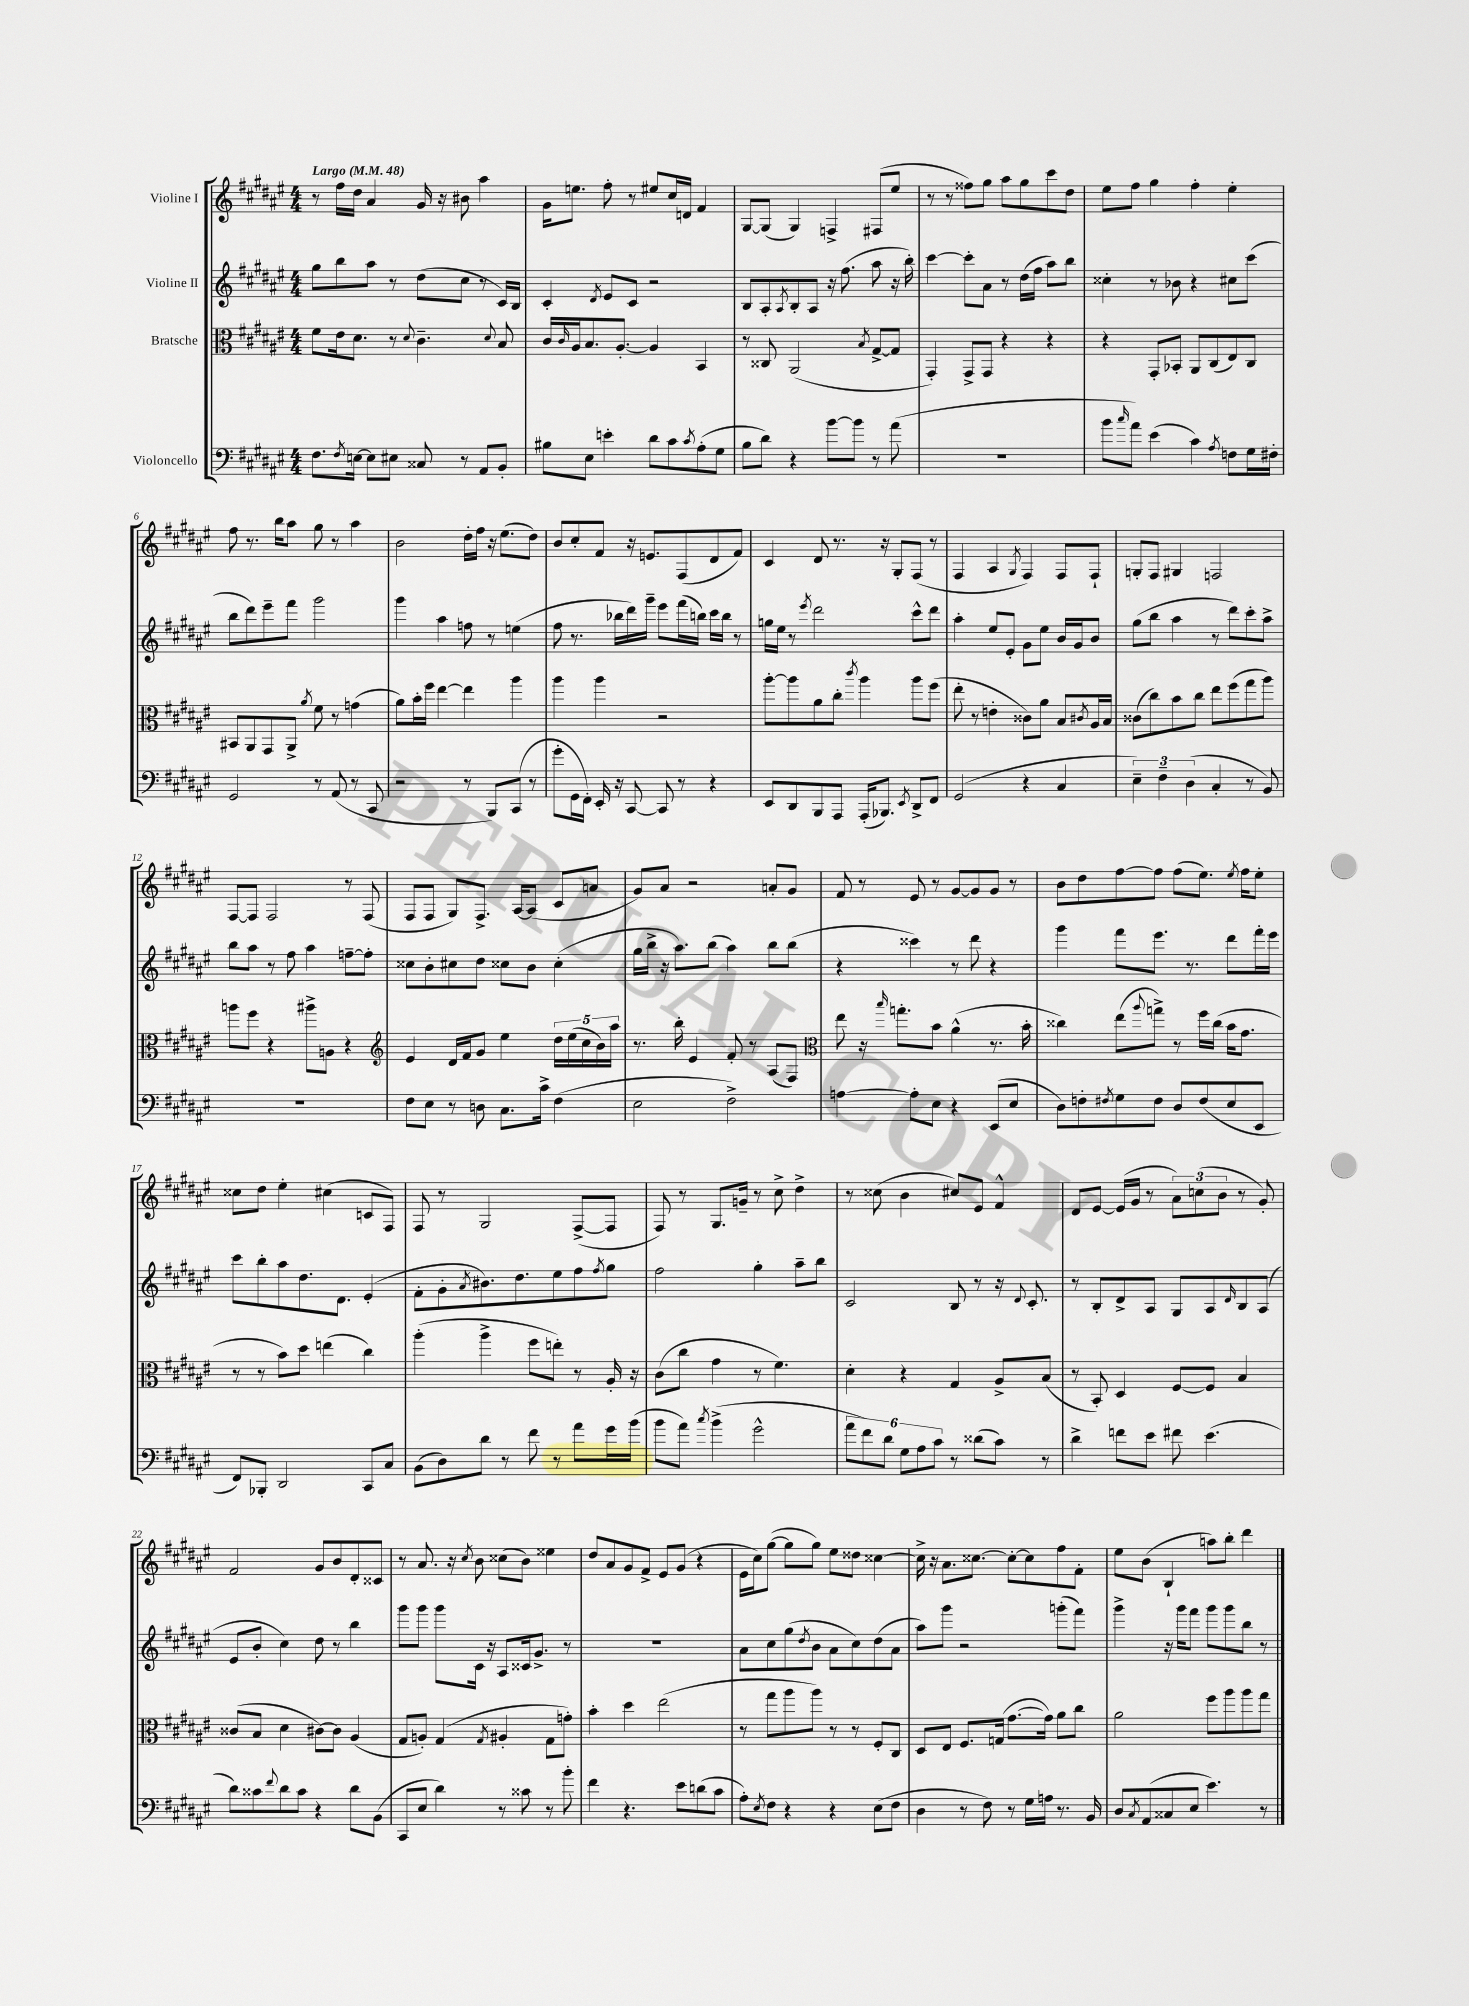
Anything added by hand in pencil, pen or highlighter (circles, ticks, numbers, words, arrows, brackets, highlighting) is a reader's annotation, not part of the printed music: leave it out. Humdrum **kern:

**kern	**kern	**kern	**kern
*part4	*part3	*part2	*part1
*staff4	*staff3	*staff2	*staff1
*I"Violoncello	*I"Bratsche	*I"Violine II	*I"Violine I
*clefF4	*clefC3	*clefG2	*clefG2
*k[f#c#g#d#a#e#]	*k[f#c#g#d#a#e#]	*k[f#c#g#d#a#e#]	*k[f#c#g#d#a#e#]
*M4/4	*M4/4	*M4/4	*M4/4
*MM48	*MM48	*MM48	*MM48
=1	=1	=1	=1
!	!	!	!LO:TX:a:B:t=Largo
8.F#\L	8f#\L	8gg#\L	8r
.	16e#\k	8bb\	16ff#\LL
8qF#/	.	.	.
[16En\Jk	8.d#\J	.	16dd#\JJ
8E\L]	.	8aa#\J	4a#/
8E#X\J	8r	8r	.
.	8qqd#/	.	.
8C##X/	4.c#~\	(8dd#\L	16g#/
.	.	.	16r
8r	.	8cc#\J	8b#X\
8AA#/L	.	8r	4aa#\
.	8qqd#/	.	.
8BB'/J	8B/	16c#/LL)	.
.	.	16B/JJ	.
=2	=2	=2	=2
8B#X\L	16c#/LL	4c#'/	16g#\KL
.	16qqc#/	.	.
.	16A#/J	.	8.een\J
8E#\J	8.B/	.	.
.	.	8qd#/	.
4en'\	.	8e#/L	8ff#'\
.	[8.A#'/J	.	.
.	.	8c#/J	8r
8d#\L	4A#/]	2r	8ee#X/L
8c#\	.	.	16cc#/L
.	.	.	16dn/JJ
8qc#/	.	.	.
(8A#'\	4BB/	.	4f#/
8G#\J	.	.	.
=3	=3	=3	=3
8B\L	8r	8B/L	[8G#/L
8d#\J)	8C##X/	8A#'/	(8G#/J]
.	.	8qA#/	.
4r	(2AA#/	8B'/	4G#/)
.	.	8A#/J	.
[8b\L	.	16r	4Fn^/
.	.	(8.ff#\	.
8b\J]	.	.	.
.	8qB/	.	.
8r	[8G#^/L	8aa#\	(8F#X/L
(8a#\	8G#/J]	16r	8ee#/J
.	.	16bb'\)	.
=4	=4	=4	=4
1r	4GG#'/)	[4ccc#\	8r
.	.	.	8r
.	8GG#^/L	8ccc#'\L]	8ff##X\L)
.	8GG#/J	8a#\J	8gg#\J
.	4r	8r	8aa#\L
.	.	(16dd#\LL	8gg#\
.	.	16ff#\JJ	.
.	4r	8aa#\L)	8ccc#\
.	.	8bb\J	8dd#\J
=5	=5	=5	=5
8b\L	4r	4cc##X'\	8ee#\L
16qqcc#/	.	.	.
8a#\J)	.	.	8ff#\J
(4e#\	8GG#'/L	8r	4gg#\
.	8BB-X'/J	8b-X\	.
4c#\)	8AA#/L	4r	4ff#'\
.	(8C#/	.	.
8qA#/	.	.	.
8Fn\L	8E#/)	8cc#X\L	4ee#'\
16G#\L	8C#/J	(8ccc#\J	.
16F#X'\JJ	.	.	.
!!LO:LB:g=z
=6	=6	=6	=6
2GG#/	8BB#X/L	8bb\L	8ff#\
.	8AA#/	8ddd#\)	8.r
.	8GG#/	8eee#~\	.
.	.	.	16bb\KL
.	8AA#^/J	8fff#\J	8aa#\J
.	8qa#/	.	.
8r	8f#\	2ggg#\	8gg#\
(8AA#/	8r	.	8r
8r	(4gn\	.	4aa#\
8CC#/	.	.	.
=7	=7	=7	=7
2r	8a#\L)	4ggg#\	2b\
.	16b'\L	.	.
.	16ff#\JJ	.	.
.	[4ee#\	4aa#\	.
8r	4ee#\]	8ffn\	16dd#'\LL
.	.	.	16ff#\JJ
8BBB/L)	.	8r	16r
.	.	.	(8.ee#\L
(8CC#/J	4aa#\	(4een\	.
8r	.	.	8dd#\J)
=8	=8	=8	=8
8g#'\L	4aa#\	8ff#\	8b/L
16GG#\L	.	8.r	8cc#'/
16FF#'\JJ)	.	.	.
16EE#'/	4aa#\	.	8f#/J
16r	.	16bb-X\LL	.
[8CC#/	.	16ddd#\)	16r
.	.	16ggg#~\JJ	8.en/L
8CC#/]	2r	8eee#\L	.
8r	.	(16fff#\L	(8F#/
.	.	16bbn\JJ)	.
4r	.	16ccc#\LL	8d#/
.	.	16bb\JJ	.
.	.	8r	8f#/J)
=9	=9	=9	=9
8EE#/L	[8aa#'\L	16ggn\LL	4c#/
.	.	16ee#\JJ	.
8DD#/	8aa#\]	8r	.
.	.	8qeee#/	.
8BBB/	8a#\	2ddd#\	8d#/
8AAA#/J	8cc#'\J	.	8.r
.	8qccc#/	.	.
(16AAA#'/KL	4aa#\	.	.
8.BBB-X/J)	.	.	16r
.	.	.	8G#'/L
8qEE#/	.	.	.
8DD#^/L	8aa#\L	8ccc#^^\L	(8F#/J
8FF#/J	(8ff#\J	8ddd#\J	8r
=10	=10	=10	=10
(2GG#/	8ee#'\	4aa#'\	4F#/
.	8r	.	.
.	4en'\	8ee#/L	4A#/
.	.	8e#'/J	.
.	.	.	8qG#/
4r	8c##X\L)	8g#\L	4F#/)
.	8a#\J	8ee#\J	.
4C#/	8B/L	16b/LL	8F#/L
.	.	16g#/J	.
.	8qc#X/	.	.
.	16A#/L	8b/J	8F#`/J
.	16B/JJ	.	.
=11	=11	=11	=11
6E#~\)	(8c##X\L	(8gg#\L	8Gn'/L
.	8cc#\)	8bb\J	8F#/J
6F#~\	.	.	.
.	8b\	4aa#\	4G#X/
(6D#\	.	.	.
.	8cc#\J	.	.
4C#'/	8ee#\L	8r	2Fn/
.	(8ff#\	8ddd#\L)	.
8r	8gg#\	8ccc#'\	.
8BB/)	8aa#\J)	8aa#^\J	.
!!LO:LB:g=z
=12	=12	=12	=12
1r	8aan\L	8bb\L	[8F#/L
.	8ff#\J	8aa#\J	8F#/J]
.	4r	8r	2F#/
.	.	8ff#\	.
.	8aa#X^\L	4aa#\	.
.	8An\J	.	.
.	4r	[8ffn~\L	8r
.	.	8ff'\J]	(8F#/
=13	=13	=13	=13
*	*clefG2	*	*
8F#\L	4e#/	8cc##X\L	8F#/L
8E#\J	.	8b'\	8F#/J
8r	16d#/LL	8cc#X\	8G#/L)
.	16f#/J	.	.
8Dn\	8g#/J	8dd#\J	8.F#^/J
8.C#\L	4ee#\	8cc##X\L	.
.	.	.	[16A#/KL
.	.	8b\J	(8A#/J]
16c#^\Jk	.	.	.
(4F#\	20dd#\LL	(4cc##'\	8c#/L
.	(20ee#\	.	.
.	20cc#\	.	.
.	.	.	8an/J
.	20b\)	.	.
.	20aa#\JJ	.	.
=14	=14	=14	=14
2E#\	8.r	16gg#\LL	8g#/L)
.	.	16bb^\JJ	.
.	.	16r	8a#/J
.	16bb'\	8.aa#\L)	.
.	4e#/	.	2r
.	.	(8bb\J	.
2F#^\)	8f#'/	4aa#\)	.
.	8r	.	.
.	(8A#/L	8bb\L	8an'/L
.	8F#/J)	(8bb\J	8g#/J
=15	=15	=15	=15
*	*clefC3	*	*
[4An\	8ee#\	4r	8f#/
.	16r	.	8r
.	16qqbb/	.	.
.	8.ggn'\L	.	.
8A'\L]	.	4ccc##X\)	8e#/
8E#\J	8b\J	.	8r
4r	(4a#^^\	8r	[8g#/L
.	.	8ddd#\	8g#/]
(8EE#/L	8.r	4r	8g#/J
8E#/J	.	.	8r
.	16b'\	.	.
=16	=16	=16	=16
8D#\L)	4cc##X\)	4ggg#\	8b\L
8Fn'\	.	.	8dd#\
8qF#X/	.	.	.
8G#\	(8ee#\L	8fff#\L	[8ff#\
.	8qqaa#/	.	.
8F#\J	8ggn^\J)	8.eee#\J	8ff#\J]
8D#/L	8r	.	(8ff#\L
.	.	8.r	.
(8F#/	16ff#\LL	.	8.ee#\J)
.	(16cc##\JJ	.	.
8E#/	16b\KL	8ddd#\L	.
.	.	.	8qee#/
.	8.g#\J	.	16ff#\KL
8EE#/J	.	16fff#'\L	8ee#'\J
.	.	16eee#\JJ	.
!!LO:LB:g=z
=17	=17	=17	=17
8FF#/L)	8r	8ccc#\L	8cc##X\L
8BBB-X'/J	8r	8bb'\	8dd#\J
2DD#/	8b\L)	8aa#\	4ee#'\
.	8dd#\J	8.dd#\	.
.	(4een\	.	(4cc#X\
.	.	8.d#\J	.
8CC#/L	4cc#\)	(4e#'/	8cn/L
8C#/J	.	.	8F#/J)
=18	=18	=18	=18
(8BB\L	(4aa#'\	8f#'\L	8F#/
8D#\)	.	8g#'\	8r
.	.	8qa#/	.
8d#\J	4aa#^\	8.b#X\)	2G#/
8r	.	.	.
.	.	8.dd#\	.
8f#\	8ff#\L	.	.
8r	8een'\J)	8ee#\	.
8a#\L	8r	8ff#\	([8F#^/L
.	.	8qff#/	.
16g#\L	16A#'/	8gg#\J	8F#/J]
(16b\JJ	16r	.	.
=19	=19	=19	=19
8b\L	(8c#\L	2ff#\	8F#/)
8a#\J)	8cc#\J	.	8r
8qcc#/	.	.	.
(4b^\	4g#\	.	8.G#/L
.	.	.	16gn~/Jk
2g#^^\	8r	4gg#'\	8r
.	4.f#\)	.	8cc#^\
.	.	8aa#~\L	4dd#^\
.	.	8bb\J	.
=20	=20	=20	=20
12a#\L	4d#'\	2c#/	8r
12f#\)	.	.	.
.	.	.	(8cc##X\
12d#\J	.	.	.
12G#\L	4r	.	4b\
12A#\	.	.	.
12c#\J	.	.	.
8r	4G#/	8B/	8cc#X/L)
(8d##X\L	.	8r	8e#/J
8c#\J)	8A#^/L	16r	4f#^^/
.	.	8qqd#/	.
.	.	8.c#'/	.
8r	(8B/J	.	.
=21	=21	=21	=21
4d#^\	8r	8r	8d#/L
.	8BB'/)	8B'/L	[8e#/J
8fn\L	4D#/	8d#^/	(16e#/LL]
.	.	.	16g#/JJ
8e#\J	.	8A#/J	8r
8f#X\	[8F#/L	8G#/L	12a#\L)
.	.	.	(12ccn\
(4.e#\	8F#/J]	8A#/	.
.	.	.	12b\J
.	.	16qqd#/	.
.	4B/	8B/	8r
.	.	(8A#/J	8g#'/)
!!LO:LB:g=z
=22	=22	=22	=22
8d#\L)	(8c##X/L	8e#/L	2f#/
8c##X\	8B/J	8b'/J	.
8qqf#/	.	.	.
8d#\	4d#\	4cc#\)	.
8c##\J	.	.	.
4r	[8c#X\L)	8dd#\	8g#/L
.	8c#\J]	8r	8b/
8d#\L	(4A#/	4bb\	8d#'/
(8BB\J	.	.	8c##X/J
=23	=23	=23	=23
8CC#/L	8G#/L	8ggg#\L	8r
8E#/J	8An'/J)	8ggg#\J	8.a#/
4d#\)	(4G#/	8ggg#\L	.
.	.	.	16r
.	.	.	8qcc#/
.	.	16c#\Jk	8b\
.	.	16r	.
.	8qG#/	.	.
8r	4A#X'/	8A#/L	(8cc##X\L
8c##X\	.	16c##X/k	8b\J)
.	.	8.g#^/J	.
8r	8G#\L	.	4ee##X\
8b'\	8gn'\J)	8r	.
=24	=24	=24	=24
4f#\	4b'\	1r	8dd#/L
.	.	.	8a#/
4.r	4dd#\	.	8g#/
.	.	.	8f#^/J
.	(2ee#\	.	8e#/L
8e#\L	.	.	(8g#/J
(8dn\	.	.	4r
8c#\J	.	.	.
=25	=25	=25	=25
8A#'\L)	8r	8a#\L	16e#\LL
.	.	.	16cc#\J)
8qE#/	.	.	.
8F#\J	8gg#\L	8cc#\	([8gg#\J
4r	8aa#\	(8gg#\	8gg#\L]
.	.	8qdd#/	.
.	8aa#\J)	8b\J	8gg#\J)
4r	8r	8a#\L	8ee#\L
.	8r	8cc#\)	8dd##X\J
(8E#\L	8F#'/L	(8dd#\	[4cc##X\
8F#\J	8C#/J	8a#\J	.
=26	=26	=26	=26
4D#\	8D#/L	8aa#\L)	16cc##^\]
.	.	.	16r
.	8E#/J	8ggg#\J	8.a#\L
8r	8.F#/L	2r	.
.	.	.	[8.cc##X\J
8F#\)	.	.	.
.	(16Gn/Jk	.	.
8r	[8.g#\L	.	8cc##'\L_
16G#\LL	.	.	8cc##\]
16An\JJ	16g#\Jk])	.	.
8.r	8a#\L	(8gggn'\L	8ff#\
.	8cc#\J	8fff#\J)	8f#'\J
16BB/	.	.	.
=27	=27	=27	=27
8D#/L	2a#\	4ggg#^\	8ee#\L
8qC#/	.	.	.
(8AA#/	.	.	(8b\J
8C##X/	.	16r	4B`/
.	.	16ggg#\KL	.
8E#/J	.	8fff#\J	.
4.e#\)	8ff#\L	8ggg#\L	8aan\L)
.	8aa#\	8ggg#\	8bb'\J
.	8aa#\	8bb\J	4ddd#\
8r	8gg#\J	8r	.
==	==	==	==
*-	*-	*-	*-
